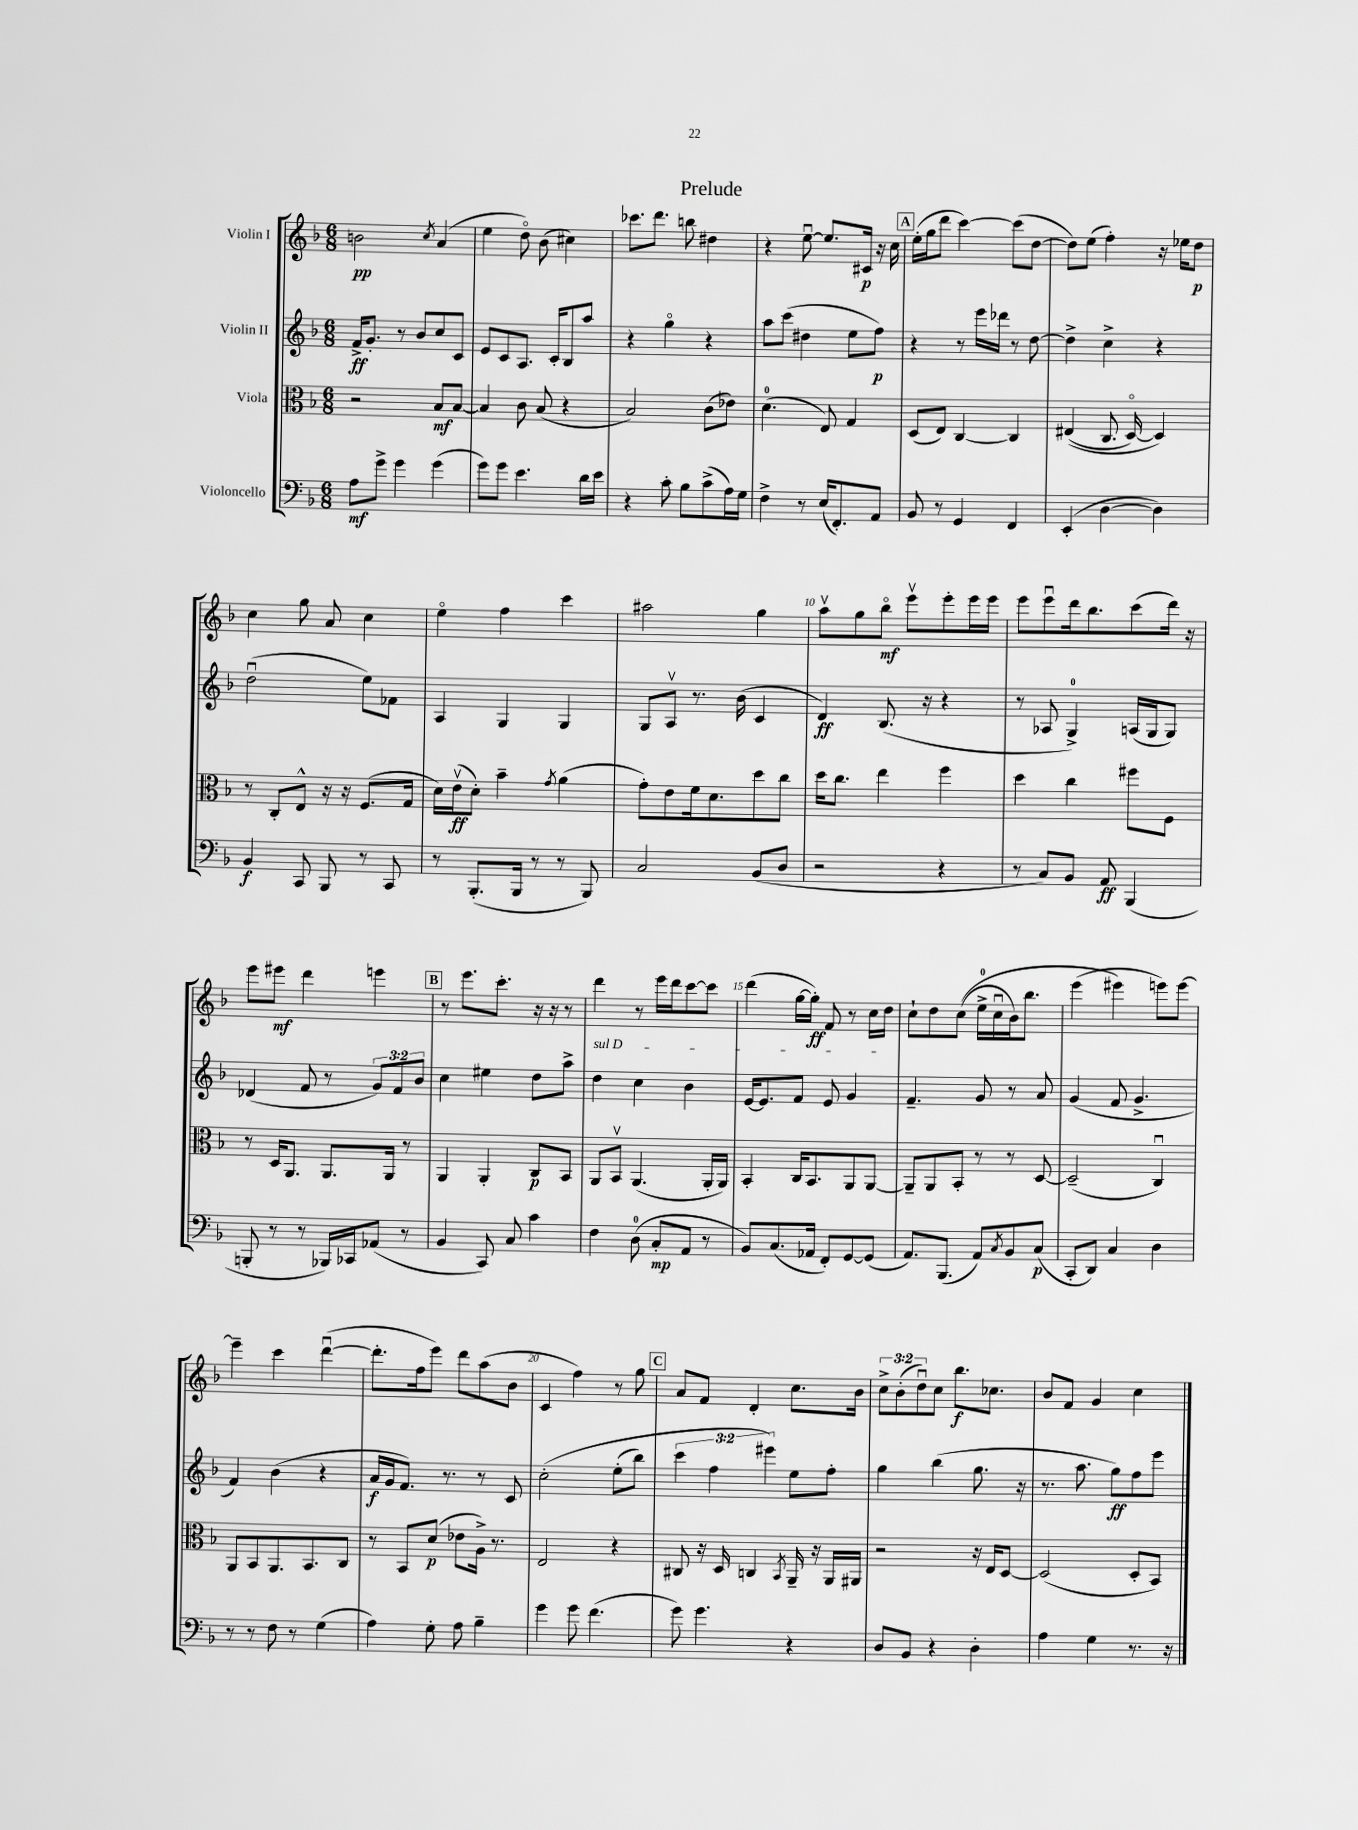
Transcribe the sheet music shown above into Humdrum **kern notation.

**kern	**dynam	**kern	**dynam	**kern	**dynam	**kern	**dynam
*part4	*part4	*part3	*part3	*part2	*part2	*part1	*part1
*staff4	*staff4	*staff3	*staff3	*staff2	*staff2	*staff1	*staff1
*I"Violoncello	*	*I"Viola	*	*I"Violin II	*	*I"Violin I	*
*clefF4	*	*clefC3	*	*clefG2	*	*clefG2	*
*k[b-]	*	*k[b-]	*	*k[b-]	*	*k[b-]	*
*M6/8	*	*M6/8	*	*M6/8	*	*M6/8	*
=1	=1	=1	=1	=1	=1	=1	=1
8A\L	mf	2r	.	16f^/KL	ff	2bn\	pp
.	.	.	.	8.g'/J	.	.	.
8g^\J	.	.	.	.	.	.	.
4g\	.	.	.	8r	.	.	.
.	.	.	.	8b-/L	.	.	.
.	.	.	.	.	.	8qcc/	.
(4g\	.	8B-/L	mf	8cc/	.	(4a/	.
.	.	[8B-/J	.	8c/J	.	.	.
=2	=2	=2	=2	=2	=2	=2	=2
8g\L)	.	4B-/]	.	8e/L	.	4ee\	.
8g\J	.	.	.	8c/	.	.	.
4.e\	.	8c\	.	8.A/J	.	8dd\)	.
.	.	(8B-/	.	.	.	(8b-\	.
.	.	.	.	16c'/KL	.	.	.
.	.	4r	.	8B-/	.	4cc#X\)	.
16d\LL	.	.	.	8aa/J	.	.	.
16e\JJ	.	.	.	.	.	.	.
=3	=3	=3	=3	=3	=3	=3	=3
4r	.	2B-/)	.	4r	.	8.ccc-X\L	.
.	.	.	.	.	.	8.ddd\J	.
8c'\	.	.	.	4gg\	.	.	.
8B-\L	.	.	.	.	.	8bbn\	.
(8c^\	.	(8c\L	.	4r	.	4dd#X\	.
16A\L)	.	8e-X\J)	.	.	.	.	.
16G\JJ	.	.	.	.	.	.	.
=4	=4	=4	=4	=4	=4	=4	=4
4F^\	.	(4.d\	.	8aa\L	.	4r	.
.	.	.	.	(8ccc\J	.	.	.
8r	.	.	.	4dd#X\	.	[8eeu\	.
(16E/KL	.	8E/)	.	.	.	8.ee/L]	.
8.FF'/)	.	.	.	.	.	.	.
.	.	4G/	.	8ee\L	.	.	.
.	.	.	.	.	.	16c#X/Jk	p
8AA/J	.	.	.	8ff\J)	p	16r	.
.	.	.	.	.	.	16cc\	.
!!LO:REH:place=s1:t=A
=5	=5	=5	=5	=5	=5	=5	=5
8BB-/	.	(8D/L	.	4r	.	(16ee'\LL	.
.	.	.	.	.	.	16gg\J	.
8r	.	8E/J)	.	.	.	8ddd\J	.
4GG/	.	[4C/	.	8r	.	[4ccc\)	.
.	.	.	.	16eee\LL	.	.	.
.	.	.	.	16ddd-X\JJ	.	.	.
4FF/	.	4C/]	.	8r	.	(8ccc\L]	.
.	.	.	.	[8dd\	.	[8dd\J	.
=6	=6	=6	=6	=6	=6	=6	=6
(4EE'/	.	((4E#X/	.	4dd^\]	.	8dd\L])	.
.	.	.	.	.	.	(8ee\J	.
[4D\	.	8.C/	.	4cc^\	.	4ff'\)	.
.	.	[16D/)	.	.	.	.	.
4D\])	.	4D/])	.	4r	.	16r	.
.	.	.	.	.	.	16ee-X\KL	.
.	.	.	.	.	.	8dd\J	p
!!LO:LB:g=z
=7	=7	=7	=7	=7	=7	=7	=7
4BB-/	f	8r	.	(2ddu\	.	4cc\	.
.	.	8C'/L	.	.	.	.	.
8CC/	.	8E^^/J	.	.	.	8gg\	.
8BBB-/	.	16r	.	.	.	8a/	.
.	.	16r	.	.	.	.	.
8r	.	(8.F/L	.	8ee\L)	.	4cc\	.
8CC/	.	.	.	8f-X\J	.	.	.
.	.	16G/Jk	.	.	.	.	.
=8	=8	=8	=8	=8	=8	=8	=8
8r	.	16d\LL)	.	4A/	.	4ee\	.
.	.	(16ev\J	ff	.	.	.	.
(8.BBB-'/L	.	8d'\J)	.	.	.	.	.
.	.	4b-~\	.	4G/	.	4ff\	.
16BBB-/Jk	.	.	.	.	.	.	.
8r	.	.	.	.	.	.	.
.	.	8qg/	.	.	.	.	.
8r	.	(4a\	.	4G/	.	4ccc\	.
8BBB-/)	.	.	.	.	.	.	.
=9	=9	=9	=9	=9	=9	=9	=9
2C/	.	8g'\L)	.	8G/L	.	2aa#X\	.
.	.	8e\	.	8Av/J	.	.	.
.	.	16f\k	.	8.r	.	.	.
.	.	8.d\	.	.	.	.	.
.	.	.	.	(16b-\	.	.	.
(8BB-/L	.	8dd\	.	4c/	.	4gg\	.
8D/J	.	8cc\J	.	.	.	.	.
=10	=10	=10	=10	=10	=10	=10	=10
2r	.	16dd\KL	.	4d/)	ff	8aav\L	.
.	.	8.cc\J	.	.	.	.	.
.	.	.	.	.	.	8gg\	.
.	.	4ee\	.	(8.B-/	.	8bb-\J	mf
.	.	.	.	.	.	8eeev\L	.
.	.	.	.	16r	.	.	.
4r	.	4ff\	.	4r	.	8eee'\	.
.	.	.	.	.	.	16eee\L	.
.	.	.	.	.	.	16eee\JJ	.
=11	=11	=11	=11	=11	=11	=11	=11
8r	.	4dd\	.	8r	.	8eee\L	.
8C/L)	.	.	.	8A-X/	.	8eeeu\	.
8BB-/J	.	4cc\	.	4G^/)	.	16ddd\k	.
.	.	.	.	.	.	8.bb-\	.
8AA/	ff	.	.	.	.	.	.
(4BBB-/	.	8ff#X\L	.	(16An/LL	.	(8ccc\	.
.	.	.	.	16G/J	.	.	.
.	.	8F\J	.	8G/J)	.	16ddd\Jk)	.
.	.	.	.	.	.	16r	.
!!LO:LB:g=z
=12	=12	=12	=12	=12	=12	=12	=12
8BBBn'/	.	8r	.	(4d-X/	.	8eee\L	.
8r	.	16D/KL	.	.	.	8eee#X\J	mf
.	.	8.AA/J	.	.	.	.	.
8r	.	.	.	8f/	.	4ddd\	.
16BBB-X/LL)	.	8.AA/L	.	8r	.	.	.
16CC-X/J	.	.	.	.	.	.	.
(8AA-X/J	.	.	.	12g/L)	.	4eeen\	.
.	.	16AA/Jk	.	.	.	.	.
.	.	.	.	12f/	.	.	.
8r	.	8r	.	.	.	.	.
.	.	.	.	12b-/J	.	.	.
!!LO:REH:place=s1:t=B
=13	=13	=13	=13	=13	=13	=13	=13
4BB-/	.	4AA/	.	4cc\	.	8r	.
.	.	.	.	.	.	8.eee\L	.
8CC/)	.	4AA'/	.	4ee#X\	.	.	.
.	.	.	.	.	.	8.ccc'\J	.
8C/	.	.	.	.	.	.	.
4c\	.	8C/L	p	8dd\L	.	16r	.
.	.	.	.	.	.	16r	.
.	.	8BB-/J	.	8aa^\J	.	8r	.
=14	=14	=14	=14	=14	=14	=14	=14
!	!	!	!	!LO:TX:a:i:t=sul D	!	!	!
4F\	.	8AA/L	.	4dd\	.	4ddd\	.
.	.	8BB-v/J	.	.	.	.	.
(8D\	.	(4.AA/	.	4cc\	.	8r	.
8C'/L	mp	.	.	.	.	16eee\LL	.
.	.	.	.	.	.	16ddd\J	.
8AA/J	.	.	.	4b-\	.	[8ccc\	.
8r	.	16AA'/LL	.	.	.	8ccc\J]	.
.	.	16AA/JJ)	.	.	.	.	.
=15	=15	=15	=15	=15	=15	=15	=15
8BB-/L)	.	4BB-'/	.	[16e/KL	.	(4ddd\	.
.	.	.	.	8.e/]	.	.	.
(8.C/	.	.	.	.	.	.	.
.	.	16C/KL	.	8f/J	.	[16gg\LL	.
16AA-X/Jk	.	8.BB-/	.	.	.	16gg'\JJ])	ff
8FF'/L)	.	.	.	8e/	.	8f/	.
[8GG/	.	8AA/	.	4g/	.	8r	.
(8GG/J]	.	[8AA/J	.	.	.	16cc\LL	.
.	.	.	.	.	.	16dd\JJ	.
=16	=16	=16	=16	=16	=16	=16	=16
8.AA/L)	.	8AA~/L]	.	4.f~/	.	8cc`\L	.
.	.	8AA/	.	.	.	8dd\	.
(8.BBB-/J	.	.	.	.	.	.	.
.	.	8BB-'/J	.	.	.	((8cc\J	.
8AA/L)	.	8r	.	8g/	.	16ee^\LL	.
.	.	.	.	.	.	16ccu\	.
8qC/	.	.	.	.	.	.	.
8BB-/	.	8r	.	8r	.	16b-\J)	.
.	.	.	.	.	.	8.bb-\J	.
(8C/J	p	[8D/	.	8a/	.	.	.
=17	=17	=17	=17	=17	=17	=17	=17
8CC'/L	.	(2D~/]	.	(4g/	.	(4eee\	.
8DD/J)	.	.	.	.	.	.	.
4C/	.	.	.	8f/	.	4eee#X\)	.
.	.	.	.	4.g^/	.	.	.
4D\	.	4Cu/)	.	.	.	8eeen\L)	.
.	.	.	.	.	.	[8eee\J	.
!!LO:LB:g=z
=18	=18	=18	=18	=18	=18	=18	=18
8r	.	8AA/L	.	4f/)	.	4eee~\]	.
8r	.	8BB-/	.	.	.	.	.
8F\	.	8.AA/	.	(4b-\	.	4ccc\	.
8r	.	.	.	.	.	.	.
.	.	8.BB-/	.	.	.	.	.
(4G\	.	.	.	4r	.	([4dddu\	.
.	.	8C/J	.	.	.	.	.
=19	=19	=19	=19	=19	=19	=19	=19
4A\)	.	8r	.	16a/LL	f	8.ddd'\L]	.
.	.	.	.	16g/J	.	.	.
.	.	8BB-/L	.	8.f/J)	.	.	.
.	.	.	.	.	.	16ff\k	.
8G'\	.	(8d/J	p	.	.	8eee\J)	.
.	.	.	.	8.r	.	.	.
8A\	.	8e-X\L	.	.	.	8ddd\L	.
4B-~\	.	16A^\Jk)	.	8r	.	(8aa\	.
.	.	8.r	.	.	.	.	.
.	.	.	.	8c/	.	8b-\J	.
=20	=20	=20	=20	=20	=20	=20	=20
4g\	.	2E/	.	(2cc'\	.	4c/	.
8g\	.	.	.	.	.	4ff\)	.
(4.f\	.	.	.	.	.	.	.
.	.	4r	.	(8ee'\L	.	8r	.
.	.	.	.	8bb-\J)	.	8gg\	.
!!LO:REH:place=s1:t=C
=21	=21	=21	=21	=21	=21	=21	=21
8g\)	.	8C#X/	.	6ccc\	.	8a/L	.
4.g\	.	16r	.	.	.	8f/J	.
.	.	.	.	6ff\	.	.	.
.	.	16D/	.	.	.	.	.
.	.	4Cn/	.	.	.	4d'/	.
.	.	.	.	6eee#X\)	.	.	.
.	.	8qBB-/	.	.	.	.	.
4r	.	16AA~/	.	8ee\L	.	8.cc\L	.
.	.	16r	.	.	.	.	.
.	.	16AA/LL	.	8ff'\J	.	.	.
.	.	16AA#X/JJ	.	.	.	16b-\Jk	.
=22	=22	=22	=22	=22	=22	=22	=22
8D/L	.	2r	.	4gg\	.	12cc^\L	.
.	.	.	.	.	.	(12b-'\	.
8BB-/J	.	.	.	.	.	.	.
.	.	.	.	.	.	12ddu\)	.
4r	.	.	.	(4bb-\	.	8cc\J	.
.	.	.	.	.	.	8.bb-\L	f
4D'\	.	16r	.	8.gg\	.	.	.
.	.	16E/KL	.	.	.	8.cc-X\J	.
.	.	[8D/J	.	.	.	.	.
.	.	.	.	16r	.	.	.
=23	=23	=23	=23	=23	=23	=23	=23
4A\	.	(2D/]	.	8.r	.	8b-/L	.
.	.	.	.	.	.	8f/J	.
.	.	.	.	8.aa\	.	.	.
4G\	.	.	.	.	.	4g/	.
.	.	.	.	8gg\L)	ff	.	.
8.r	.	8D'/L	.	8ff\	.	4cc\	.
.	.	8BB-/J)	.	8eee\J	.	.	.
16r	.	.	.	.	.	.	.
==	==	==	==	==	==	==	==
*-	*-	*-	*-	*-	*-	*-	*-
